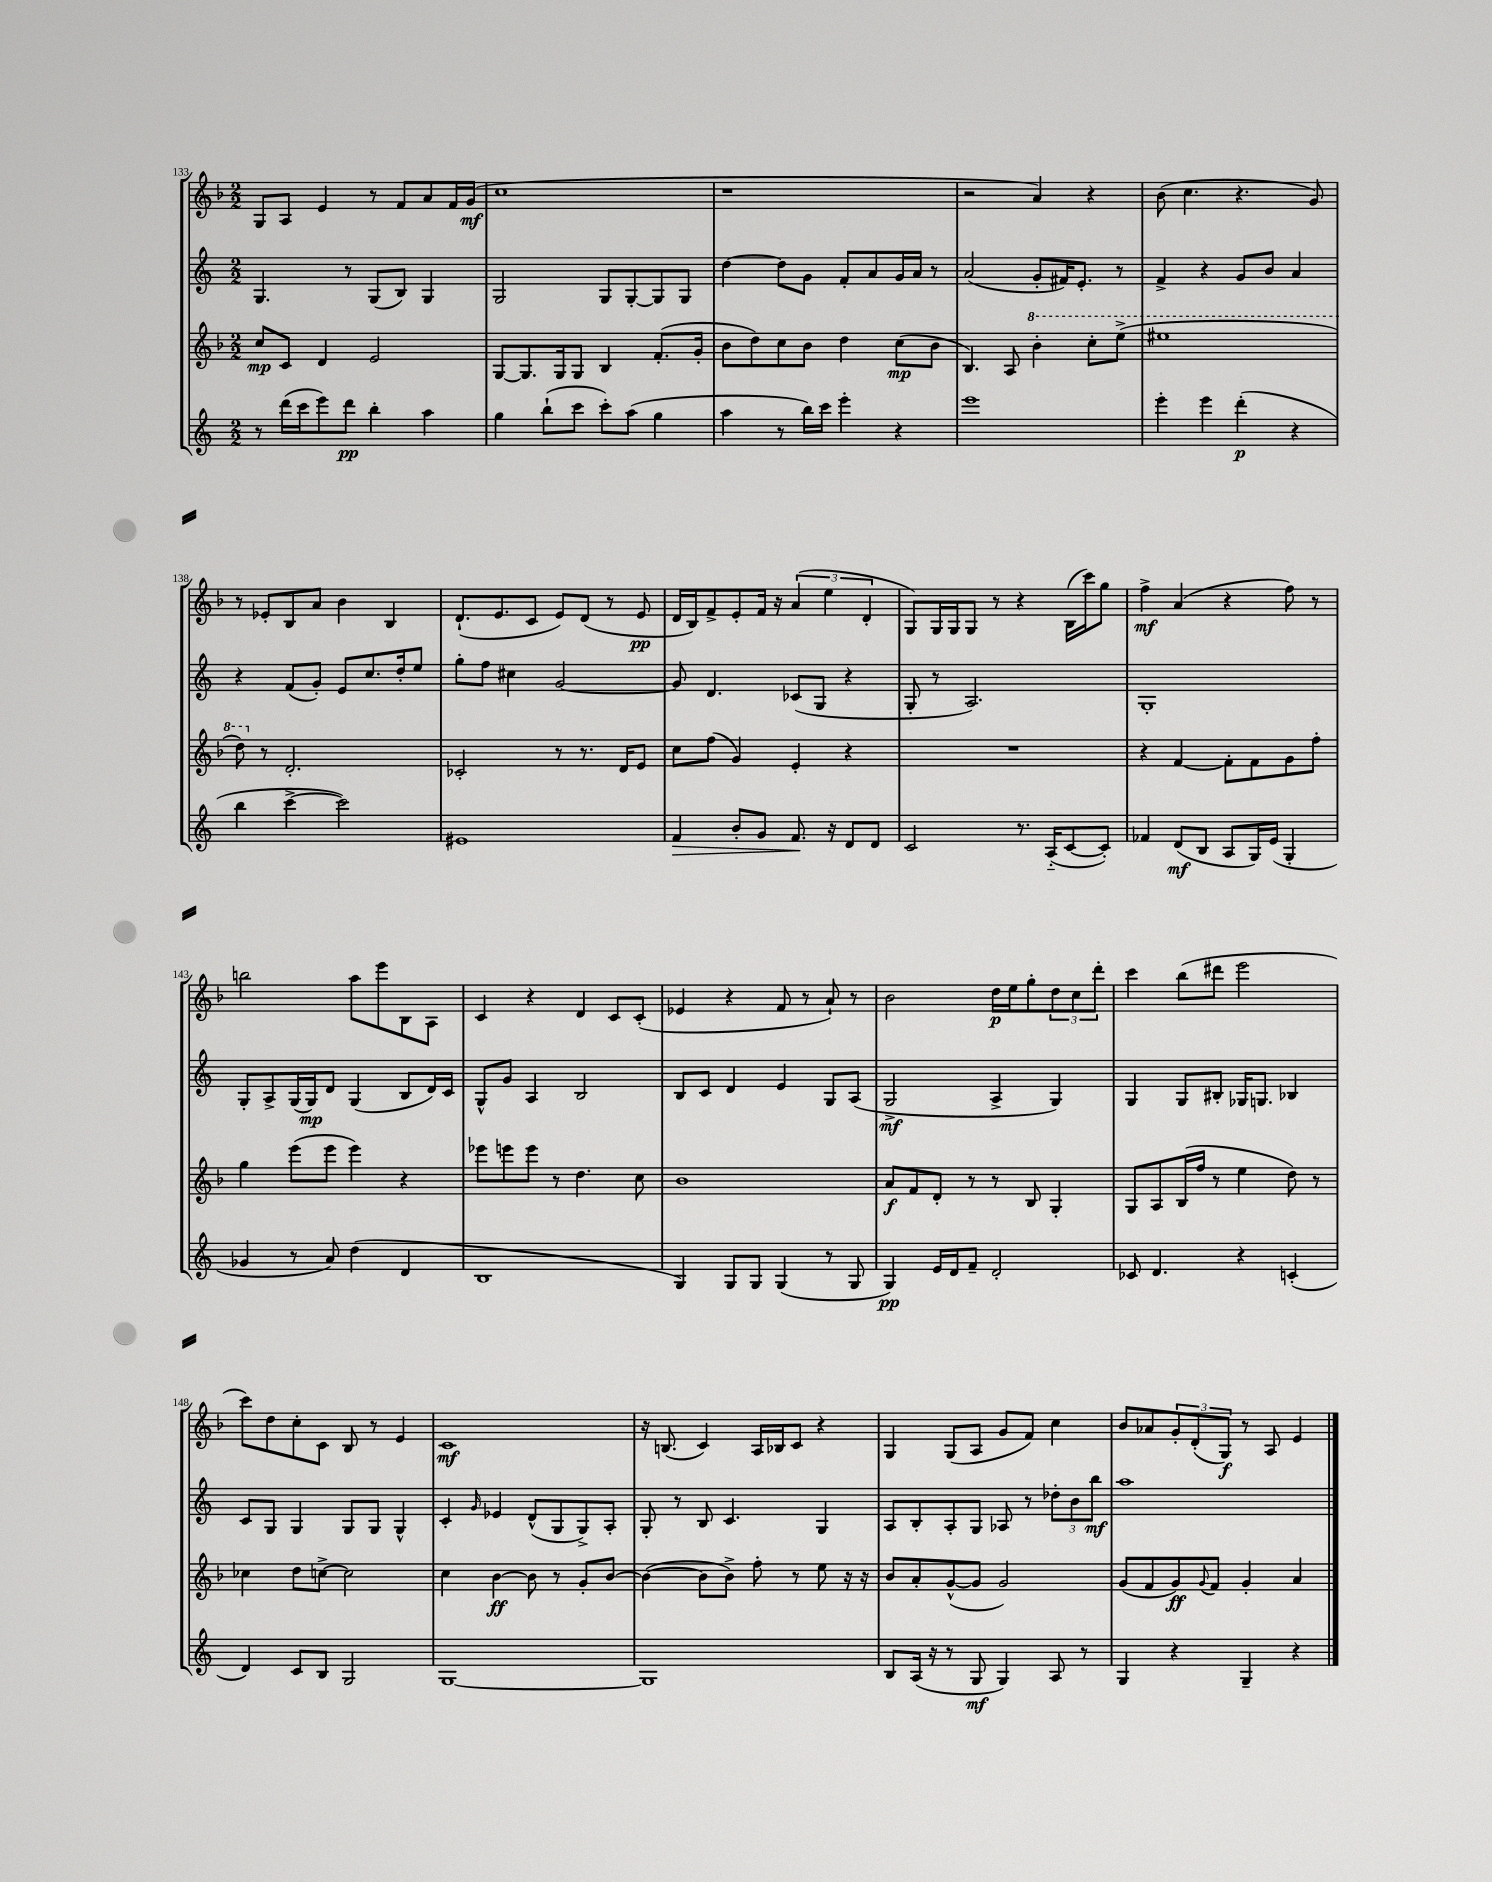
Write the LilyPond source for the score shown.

<<
\new StaffGroup <<
\new Staff = "s0" {
    \clef treble \key f \major \numericTimeSignature \time 2/2
    g8 a8 e'4 r8 f'8 a'8 f'16 g'16\mf( |
    c''1 |
    r1 |
    r2 a'4) r4 |
    bes'8( c''4. r4. g'8) |
    r8 ees'8-. bes8 a'8 bes'4 bes4 |
    d'8.-!( e'8. c'8 e'8) d'8( r8 e'8\pp |
    d'16 bes16) f'8-> e'8-. f'16 r16 \tuplet 3/2 { a'4( e''4 d'4-. } |
    g8) g16 g16 g8 r8 r4 bes16( c'''16) g''8 |
    f''4->\mf a'4( r4 f''8) r8 |
    b''2 a''8 e'''8 bes8 a8 |
    c'4 r4 d'4 c'8 c'8-.( |
    ees'4 r4 f'8 r8 a'8-!) r8 |
    bes'2 d''16\p e''16 g''8-. \tuplet 3/2 { d''8 c''8 d'''8-. } |
    c'''4 bes''8( dis'''8 e'''2 |
    c'''8) d''8 c''8-. c'8 bes8 r8 e'4 |
    c'1\mf |
    r16 b8.( c'4) a16 bes16 c'8 r4 |
    g4 g8( a8 g'8 f'8) c''4 |
    bes'8 aes'8 \tuplet 3/2 { g'8-. d'8-.( g8\f) } r8 a8 e'4 \bar "|." |
}
\new Staff = "s1" {
    \clef treble \key c \major \numericTimeSignature \time 2/2
    g4. r8 g8( b8) g4 |
    g2 g8 g8~-. g8 g8 |
    d''4~ d''8 g'8 f'8-. a'8 g'16 a'16 r8 |
    a'2( g'8-. fis'16) e'8.-. r8 |
    f'4-> r4 g'8 b'8 a'4 |
    r4 f'8( g'8-.) e'8 c''8. d''16-. e''8 |
    g''8-. f''8 cis''4 g'2~ |
    g'8 d'4. ces'8( g8 r4 |
    g8-. r8 a2.) |
    g1-. |
    g8-. a8-> g16( g16\mp) d'8 g4( b8 d'16) c'16 |
    g8-^ g'8 a4 b2 |
    b8 c'8 d'4 e'4 g8 a8( |
    g2->\mf a4-> g4) |
    g4 g8 bis8-. ges16 g8. bes4 |
    c'8 g8 g4 g8 g8 g4-^ |
    c'4-. \grace { g'16 } ees'4 d'8-^( g8 g8->) a8-. |
    g8-. r8 b8 c'4. g4 |
    a8 b8-. a8-. g8 aes8 r8 \tuplet 3/2 { des''8-. b'8 b''8\mf } |
    a''1 \bar "|." |
}
\new Staff = "s2" {
    \clef treble \key f \major \numericTimeSignature \time 2/2
    c''8\mp c'8 d'4 e'2 |
    g8~ g8. g16 g8 bes4 f'8.-.( g'16-. |
    bes'8 d''8) c''8 bes'8 d''4 c''8\mp( bes'8 |
    bes4.) a8 \ottava #1 bes''4-. c'''8-. e'''8->( |
    eis'''1 |
    d'''8) \ottava #0 r8 d'2.-. |
    ces'2-. r8 r8. d'16 e'8 |
    c''8 f''8( g'4) e'4-. r4 |
    R1 |
    r4 f'4~ f'8-. f'8 g'8 f''8-. |
    g''4 e'''8( e'''8 e'''4) r4 |
    ees'''8 e'''8 e'''8 r8 d''4. c''8 |
    bes'1 |
    a'8\f f'8 d'8-. r8 r8 bes8 g4-. |
    g8 a8 bes16( f''16 r8 e''4 d''8) r8 |
    ces''4 d''8 c''8~-> c''2 |
    c''4 bes'4~\ff bes'8 r8 g'8-. bes'8~ |
    bes'4~( bes'8 bes'8->) f''8-. r8 e''8 r16 r16 |
    bes'8 a'8-. g'8~-^( g'8 g'2) |
    g'8( f'8 g'8\ff) \appoggiatura { g'8 } f'8 g'4-. a'4 \bar "|." |
}
\new Staff = "s3" {
    \clef treble \key c \major \numericTimeSignature \time 2/2
    r8 d'''16( c'''16 e'''8) d'''8\pp b''4-. a''4 |
    g''4 b''8-!( c'''8 c'''8-.) a''8( g''4 |
    a''4 r8 b''16) c'''16 e'''4-. r4 |
    e'''1 |
    e'''4-. e'''4 d'''4-.\p( r4 |
    b''4 c'''4~-> c'''2) |
    eis'1 |
    f'4\> b'8-. g'8 f'8.\! r16 d'8 d'8 |
    c'2 r8. a16-_( c'8~ c'8-.) |
    fes'4 d'8\mf( b8 a8 g16) e'16( g4-. |
    ges'4 r8 a'8) d''4( d'4 |
    b1 |
    g4) g8 g8 g4( r8 g8 |
    g4\pp) e'16 d'16 f'8-- d'2-. |
    ces'8 d'4. r4 c'4-.( |
    d'4) c'8 b8 g2 |
    g1~ |
    g1 |
    b8 a16( r16 r8 g8\mf g4) a8 r8 |
    g4 r4 g4-- r4 \bar "|." |
}
>>
>>
\layout { \context { \Score currentBarNumber = #133 } }
